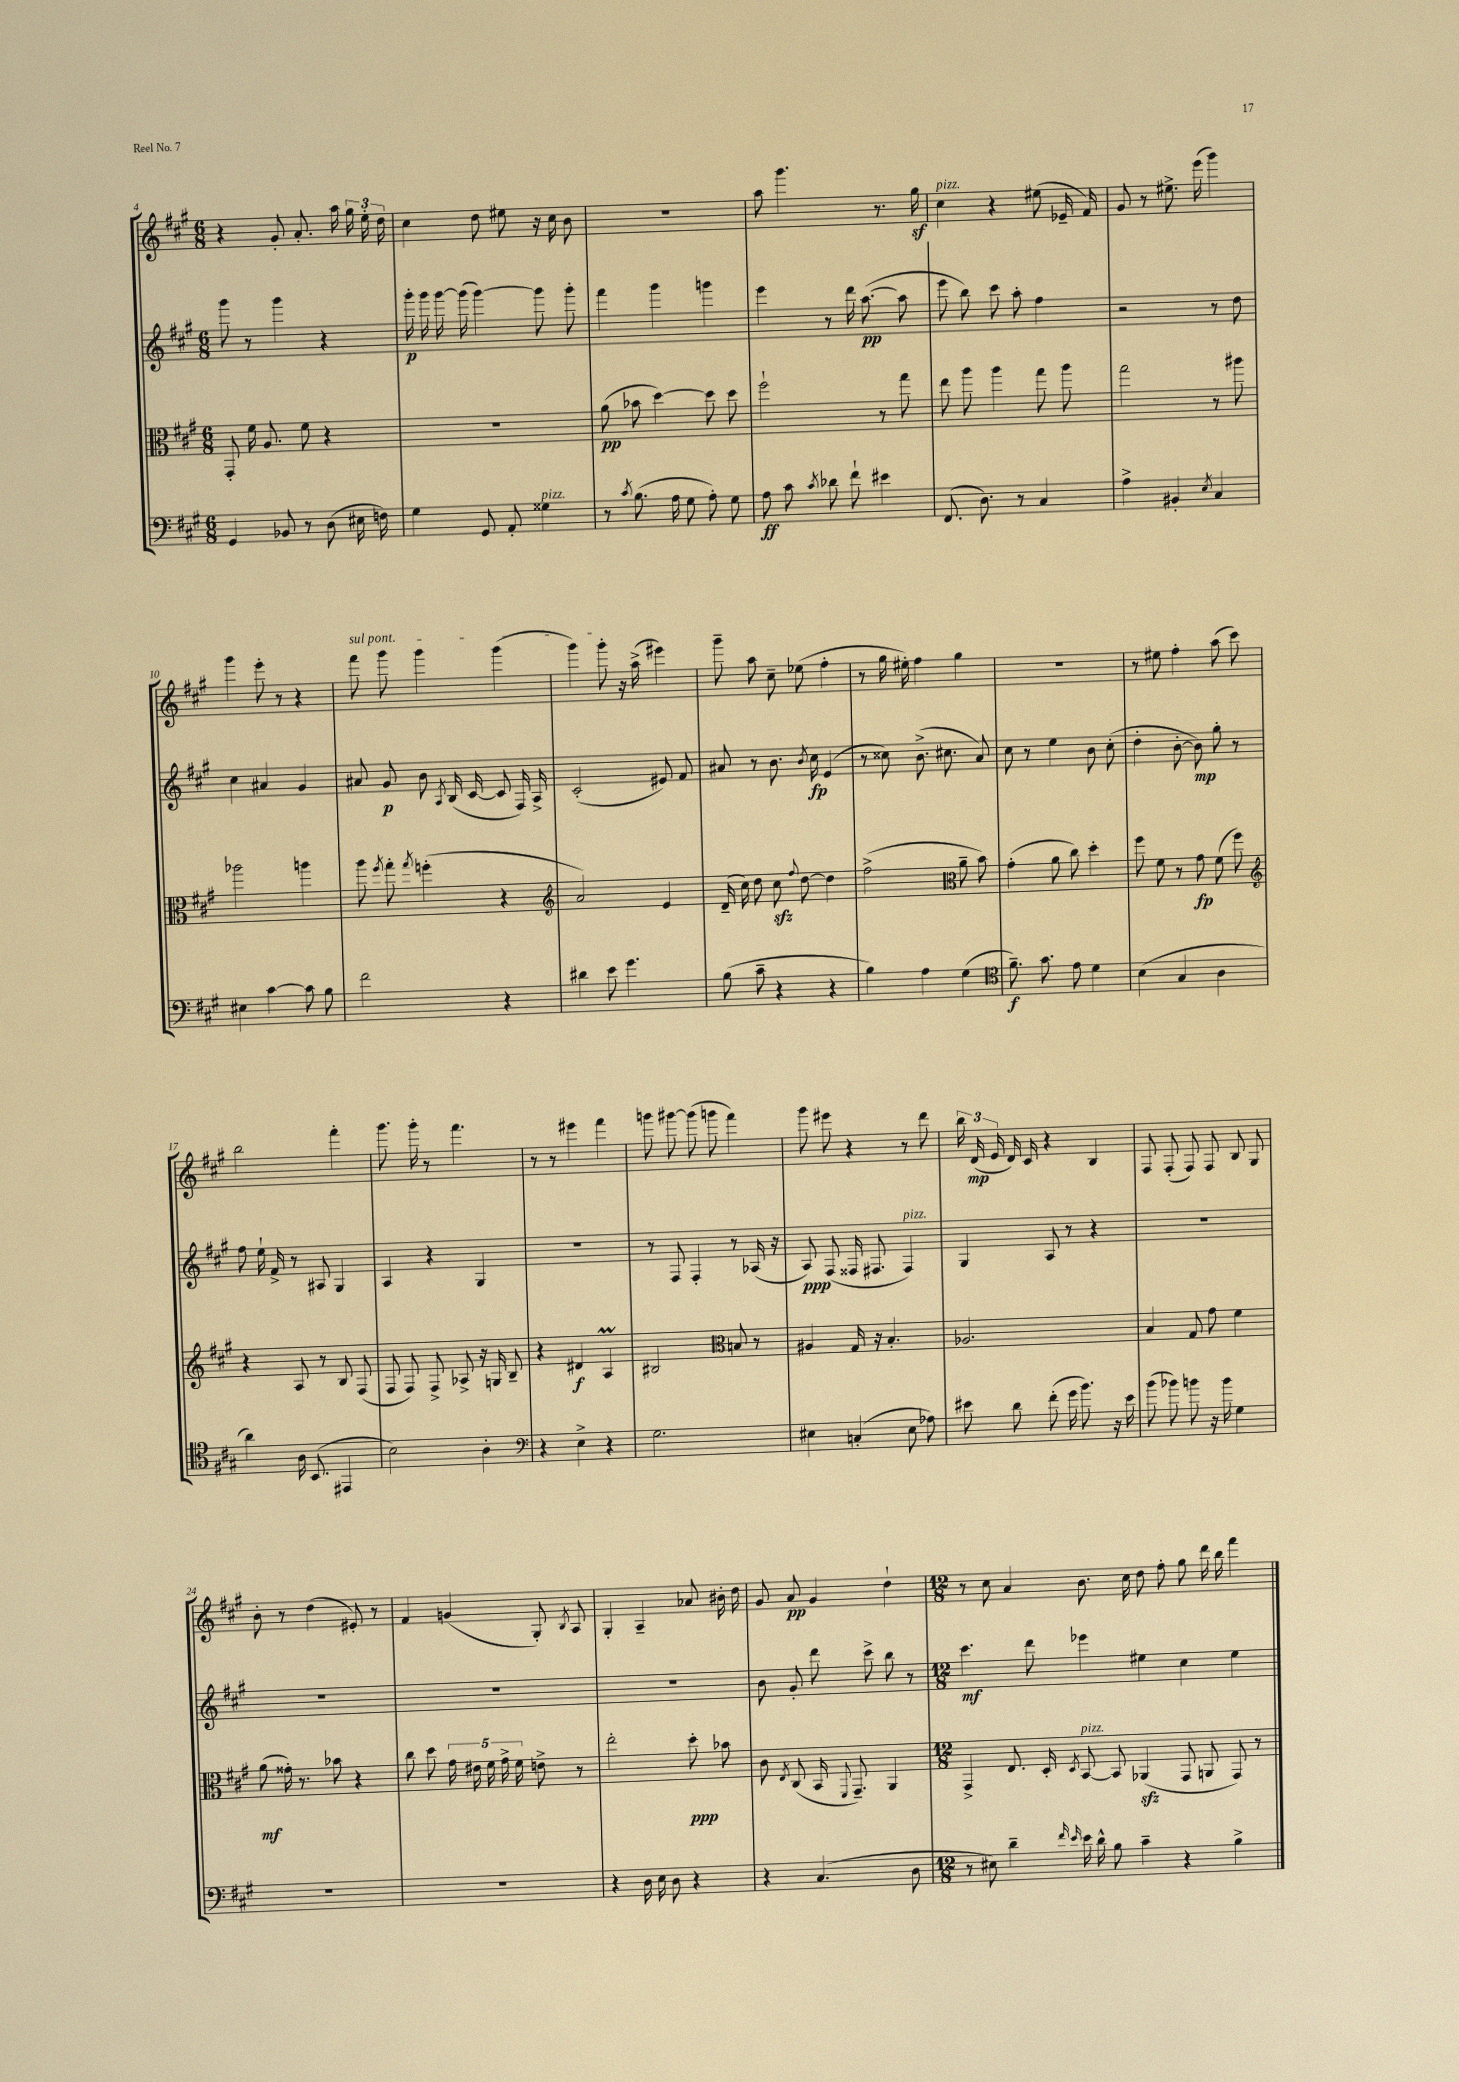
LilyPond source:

<<
\new StaffGroup <<
\new Staff = "s0" {
    \clef treble \key a \major \numericTimeSignature \time 6/8
    \autoBeamOff r4 gis'8-. a'8.-. a''16 \tuplet 3/2 { gis''16 e''16-. d''16 } |
    cis''4 d''8 eis''8 r16 cis''16 b'8 |
    R2. |
    a''8 gis'''4. r8. gis''16\sf |
    cis''4^\markup { \italic "pizz." } r4 eis''8( ees'16-- fis'16) |
    gis'8 r8 eis''8.-> e'''16( gis'''4) |
    gis'''4 e'''8-. r8 r4 |
    \once \override TextSpanner.bound-details.left.text = \markup { \italic "sul pont." } fis'''8\startTextSpan gis'''8 gis'''4 gis'''4( |
    gis'''4) gis'''8-.\stopTextSpan r16 a''16->( eis'''4) |
    gis'''8-- a''8 cis''8-- ees''8( fis''4-. |
    r8 gis''16 eis''16-.) fis''4 gis''4 |
    R2. |
    r8 eis''8 fis''4-. a''8( cis'''8) |
    b''2 fis'''4-. |
    gis'''8. gis'''16-. r8 fis'''4. |
    r8 r8 eis'''4 fis'''4 |
    g'''8 gis'''8~ gis'''8( g'''8 fis'''4) |
    gis'''8 eis'''8 r4 r8 d'''8 |
    \tuplet 3/2 { b''16 d'16\mp( e'16 } d'16) cis'16 r4 b4 |
    fis8 fis8-.( fis8) fis8 b8 gis8 |
    b'8-. r8 d''4( eis'8-.) r8 |
    fis'4 g'4( gis8-.) \acciaccatura { b8 } a8 |
    gis4-. a4-- aes'8 bis'16-. d''16 |
    gis'8 a'8\pp gis'4 d''4-! |
    \numericTimeSignature \time 12/8 r8 cis''8 a'4 b'8. cis''16 d''8 fis''8-. gis''8 d'''16 b''16 fis'''4 \bar "|." |
}
\new Staff = "s1" {
    \clef treble \key a \major \numericTimeSignature \time 6/8
    \autoBeamOff gis'''8 r8 gis'''4 r4 |
    gis'''16-.\p gis'''16 gis'''16~ gis'''16( gis'''4~) gis'''8 gis'''8-. |
    fis'''4 gis'''4 g'''4 |
    e'''4 r8 d'''16 a''8.~\pp( a''8 |
    e'''8 b''8) cis'''8 a''8-. fis''4 |
    r2 r8 d''8 |
    cis''4 ais'4 gis'4 |
    ais'8 gis'8\p b'8 \acciaccatura { a8 } b16( cis'16~ cis'8 fis16) a16-> |
    cis'2-.( eis'8) fis'8 |
    ais'8 r8 b'8. \acciaccatura { b'8 } cis''16\fp e'4( |
    r8 cisis''8) b'8.->( cis''8. a'8) |
    cis''8 r8 e''4 b'8 cis''8-.( |
    d''4-. b'8~-. b'8\mp) gis''8-. r8 |
    fis''8 e''16-! fis'16-> r8 ais8 gis4 |
    a4 r4 gis4 |
    R2. |
    r8 fis8 fis4-. r8 aes16( r16 |
    a8\ppp) fis8( fisis16 fis8. fis4^\markup { \italic "pizz." }) |
    gis4 a8 r8 r4 |
    R2. |
    R2. |
    R2. |
    R2. |
    b'8 gis'8-. d'''8 cis'''8-> b''8 r8 |
    \numericTimeSignature \time 12/8 cis'''4.\mf d'''8 ees'''4 eis''4 cis''4 eis''4 \bar "|." |
}
\new Staff = "s2" {
    \clef alto \key a \major \numericTimeSignature \time 6/8
    \autoBeamOff gis,8-. fis'16 a8. fis'8 r4 |
    R2. |
    a'8\pp( bes'8 d''4~) d''8 d''8 |
    fis''2-! r8 gis''8 |
    e''8 a''8 a''4 gis''8 a''8 |
    gis''2 r8 ais''8 |
    aes''2 a''4 |
    a''8 \acciaccatura { fis''8 } gis''8-. \acciaccatura { gis''8 } f''4-.( r4 |
    \clef treble a'2) e'4 |
    d'16--( cis''16) d''8 cis''8\sfz \appoggiatura { fis''8 } d''8~ d''4 |
    fis''2->( \clef alto a'8-- b'8) |
    gis'4-.( a'8 cis''8) d''4-. |
    fis''8 fis'8 r8 gis'8\fp fis'8( fis''8) |
    \clef treble r4 a8 r8 b8 fis8( |
    fis8 fis8) fis8-> aes8-> r16 g16 b8-- |
    r4 dis'4\f a4\prall |
    bis2 \clef alto b8 r8 |
    ais4 gis16 r16 b4.-. |
    aes2. |
    b4 gis8 gis'8 fis'4 |
    a'8\mf( gisis'16-.) r8. bes'8 r4 |
    cis''8 d''8 \tuplet 5/4 { gis'16 eis'16 fis'16 gis'16-> fis'16 } e'8-> r8 |
    e''2-. d''8-.\ppp bes'8 |
    cis'8 \acciaccatura { e8 } cis8( b,16 \appoggiatura { fis,8 } gis,8.--) a,4 |
    \numericTimeSignature \time 12/8 gis,4-> e8. d16-. \acciaccatura { d8 } b,8~^\markup { \italic "pizz." } b,8 aes,4\sfz( gis,8 a,8 gis,8) r8 \bar "|." |
}
\new Staff = "s3" {
    \clef bass \key a \major \numericTimeSignature \time 6/8
    \autoBeamOff gis,4 bes,8 r8 d8( eis16 f16) |
    gis4 gis,8 a,8-. gisis4^\markup { \italic "pizz." } |
    r8 \acciaccatura { cis'8 } b8.( a16 gis8 a8-.) gis8 |
    a8\ff cis'8 \acciaccatura { cis'8 } des'8 fis'8-! eis'4 |
    fis,8.( d8.) r8 cis4 |
    a4-> bis,4-. \acciaccatura { e8 } cis4 |
    eis4 cis'4~ cis'8 b8 |
    fis'2 r4 |
    dis'4 e'8 gis'4. |
    b8( cis'8-- r4 r4 |
    b4) a4 gis4( |
    \clef tenor fis'8.--\f) gis'8. e'8 d'4 |
    b4( gis4 a4 |
    a'4) a16 b,8.( eis,4 |
    b2) a4-. |
    \clef bass r4 e4-> r4 |
    gis2. |
    eis4 c4-.( eis8 aes8) |
    eis'8 d'8 fis'8-.( gis'16 b'8.) r16 eis'16 |
    b'8( bes'8) b'8 r16 b'16 gis4 |
    R2. |
    R2. |
    r4 d16 e16 d8 r4 |
    r4 cis4.( d8 |
    \numericTimeSignature \time 12/8 r8 eis8) d'4-- \grace { fis'16 e'16 } e'16 d'16-^ b8 cis'4-- r4 b4-> \bar "|." |
}
>>
>>
\layout { \context { \Score currentBarNumber = #4 } }
